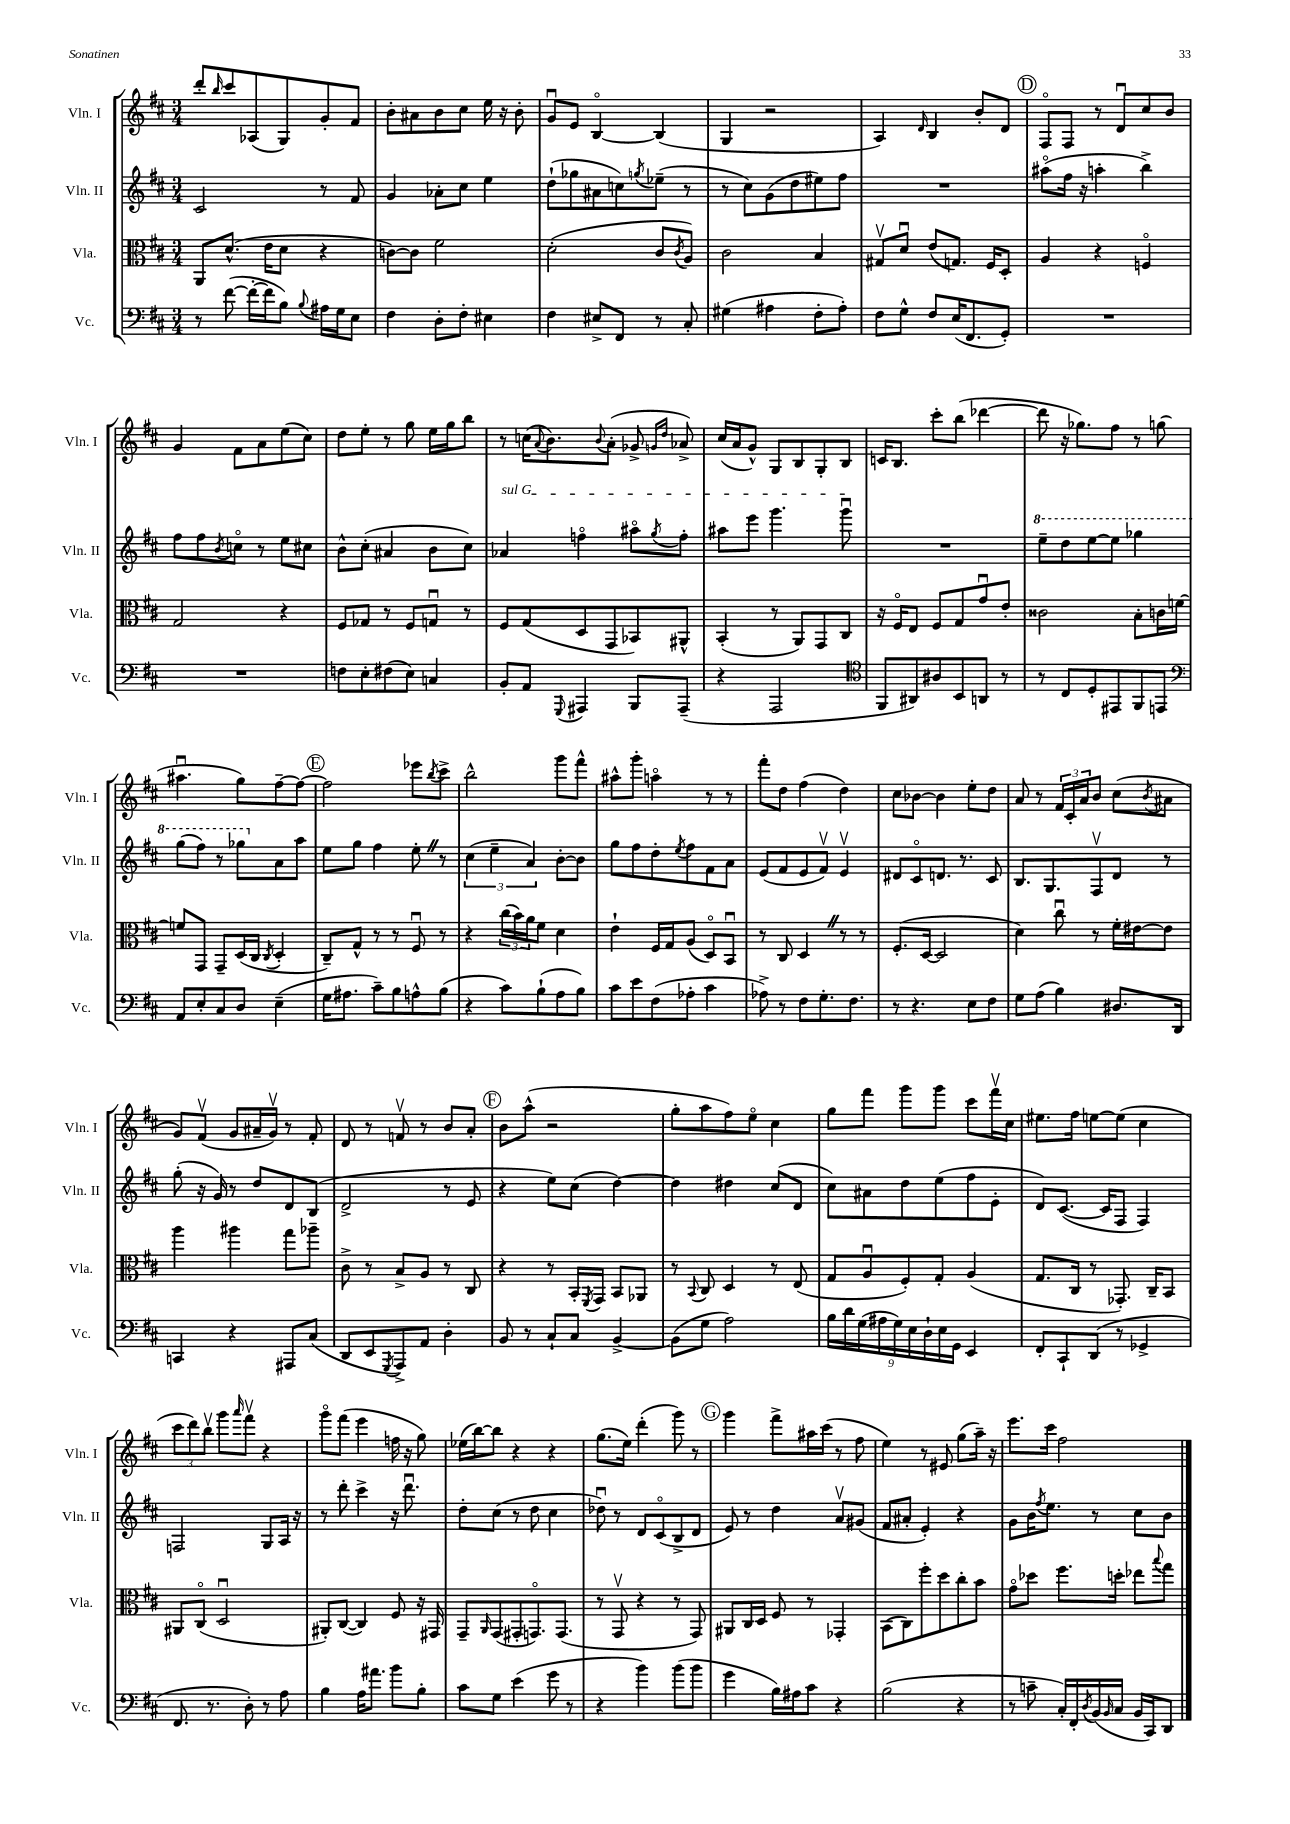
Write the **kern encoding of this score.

**kern	**kern	**kern	**kern
*part4	*part3	*part2	*part1
*staff4	*staff3	*staff2	*staff1
*I"Vc.	*I"Vla.	*I"Vln. II	*I"Vln. I
*I'Vc.	*I'Vla.	*I'Vln. II	*I'Vln. I
*clefF4	*clefC3	*clefG2	*clefG2
*k[f#c#]	*k[f#c#]	*k[f#c#]	*k[f#c#]
*M3/4	*M3/4	*M3/4	*M3/4
=21	=21	=21	=21
8r	8AA/L	2c#/	8ddd'/L
.	.	.	16qqbb/
([8f#\	(8.d^^/J	.	8ccc#/
16f#'\LL_	.	.	(8A-X/
16f#\J]	16e\KL	.	.
8B\J)	8d\J	.	8G/)
8qqB/	.	.	.
16A#X\LL	4r	8r	8g'/
16G\J	.	.	.
8E\J	.	8f#/	8f#/J
=22	=22	=22	=22
4F#\	[8cn\L)	4g/	8b'\L
.	8c\J]	.	8a#X\
8D'\L	2f#\	8a-X'\L	8b\
8F#'\J	.	8cc#\J	8cc#\J
4E#X\	.	4ee\	16ee\
.	.	.	16r
.	.	.	8b'\
=23	=23	=23	=23
4F#\	(2d'\	(8dd`\L	8gu/L
.	.	8gg-X\	8e/J
8E#X^/L	.	8a#X\	[4B/
8FF#/J	.	8ccn\)	.
.	.	8qggn/	.
8r	8c#/L	(8ee-X~\J	(4B/]
.	8qc#/	.	.
8C#'/	8A/J)	8r	.
=24	=24	=24	=24
(4G#X\	2c#\	8r	4G/
.	.	8cc#\L)	.
4A#X\	.	(8g\	2r
.	.	8dd\	.
8F#'\L	4B/	8ee#X\)	.
8A#'\J)	.	8ff#\J	.
=25	=25	=25	=25
8F#\L	8G#Xv/L	2.r	4A/)
8G^^\J	8du/J	.	.
.	.	.	16qqd/
8F#/L	(8e/L	.	4B/
(16E/K	8.Gn/J)	.	.
8.FF#/	.	.	.
.	.	.	8b'/L
.	16F#/KL	.	.
8GG'/J)	8D'/J	.	8d/J
!!LO:REH:place=s1:t=D
=26	=26	=26	=26
2.r	4A/	(8aa#X\L	8F#/L
.	.	16ff#\Jk	8F#/J
.	.	16r	.
.	4r	4aan'\	8r
.	.	.	8du/L
.	4Fn/	4bb^\)	8cc#/
.	.	.	8b/J
!!LO:LB:g=z
=27	=27	=27	=27
2.r	2G/	8ff#\L	4g/
.	.	8ff#\	.
.	.	8qb/	.
.	.	8ccn\J	8f#\L
.	.	8r	8a\
.	4r	8ee\L	(8ee\
.	.	8cc#X\J	8cc#\J)
=28	=28	=28	=28
8Fn\L	8F#/L	8b^^\L	8dd\L
8E'\	8G-X/J	(8cc#'\J	8ee'\J
(8F#X\	8r	4a#X/	8r
8E\J)	8F#/L	.	8gg\
4Cn/	8Gnu/J	8b\L	16ee\LL
.	.	.	16gg\J
.	8r	8cc#\J)	8bb\J
=29	=29	=29	=29
!	!	!LO:TX:a:i:t=sul G	!
8BB'/L	8F#/L	4a-X/	8r
8AA/J	(8G/	.	(16ccn\KL
.	.	.	8qqa/
.	.	.	8.b\)
8qqGGG/	.	.	.
4AAA#X/	8D/	4ffn\	.
.	.	.	8qqb/
.	8GG/	.	(8a'\J
8BBB/L	8BB-X/)	8aa#X\L	8g-X^/
.	.	.	16qqgn/LL
.	.	8qgg/	16qqdd/JJ
(8AAA#~/J	8AA#X^^/J	8ff'\J	8a-X^/)
=30	=30	=30	=30
4r	(4BB'/	8aa#X\L	(16cc#/LL
.	.	.	16a/J
.	.	8eee\J	8g^^/J)
2AAA/	8r	4.ggg\	8G/L
.	8AA/L)	.	8B/
.	8GG/	.	8G'/
.	8C#/J	8gggu\	8B/J
=31	=31	=31	=31
*clefC4	*	*	*
8FF#/L	16r	2.r	16cn/KL
.	16F#/KL	.	8.B/J
8AA#X/)	8E/J	.	.
8A#X/	8F#/L	.	8ccc#'\L
8BB/	8G/	.	(8bb\J
8AAn/J	8gu/	.	[4ddd-X\
8r	8e'/J	.	.
=32	=32	=32	=32
*	*	*8va	*
8r	2c##X\	8eee~\L	8ddd-\]
8C#/L	.	8ddd\	16r
.	.	.	8.gg-X\L)
8D'/	.	[8eee\	.
8EE#X/	.	8eee\J]	8ff#\J
8FF#/	8B'\L	4ggg-X\	8r
8EEn/J	16cn\L	.	(8ggn\
.	[16fn\JJ	.	.
!!LO:LB:g=z
=33	=33	=33	=33
*clefF4	*	*	*
8AA/L	8fn/L]	(8ggg\L	4.aa#Xu\
8E'/	8GG/J	8fff#\J)	.
8C#/	8GG~/L	8r	.
8D/J	(16D/L	8ggg-X\L	8gg\L)
.	16C#/JJ	.	.
.	8qC#/	.	.
*	*	*X8va	*
(4E~\	4D'/	8a\	[8ff#~\
.	.	8aa\J	8ff#\J_
!!LO:REH:place=s1:t=E
=34	=34	=34	=34
16G\KL	8C#~/L)	8ee\L	2ff#\]
8.A#X\J	.	.	.
.	8G^^/J	8gg\J	.
8c#~\L)	8r	4ff#\	.
8B\	8r	.	.
8An^^\	8F#u/	8ee'Z\	8eee-X\L
.	.	.	8qbb/
(8B\J	8r	8r	8ccc#^\J
=35	=35	=35	=35
4r	4r	(6cc#\	2bb^^\
.	.	6ee~\	.
8c#\L)	(24cc#\LL	.	.
.	24b\)	.	.
.	24a\J	6a/)	.
(8B`\	8f#\J	.	.
8A\	4d\	[8b'\L	8ggg\L
8B\J)	.	8b\J]	8fff#^^\J
=36	=36	=36	=36
8c#\L	4e`\	8gg\L	8aa#X^^\L
8e\	.	8ff#\	8ggg'\J
(8F#\	16F#/LL	8dd'\	4aan\
.	16G/J	.	.
.	.	8qee/	.
8A-X'\J	(8A/J	8ff#\	.
4c#\	8D/L)	8f#\	8r
.	8BBu/J	8a\J	8r
=37	=37	=37	=37
8A-X^\)	8r	(8e/L	8fff#'\L
8r	8C#/	8f#/	8dd\J
8F#\L	4DZ/	8e/	(4ff#\
8.G'\	.	8f#v/J)	.
.	8r	4ev/	4dd\)
8.F#\J	.	.	.
.	8r	.	.
=38	=38	=38	=38
8r	(8.F#'/L	8d#X/L	8cc#\L
4.r	.	8c#/	[8b-X\J
.	[16D/Jk	.	.
.	2D/]	8.dn/J	4b-\]
.	.	8.r	.
8E\L	.	.	8ee'\L
8F#\J	.	8c#/	8dd\J
=39	=39	=39	=39
8G\L	4d\)	8.B/L	8a/
(8A\J	.	.	8r
.	.	8.G/	.
4B\)	8cc#u\	.	24f#/LL
.	.	.	24c#'/
.	.	.	24a/J
.	8r	8F#v/	8b/J
8.D#X/L	16f#'\LL	8d/J	(8cc#\L
.	[16e#X\J	.	.
.	.	.	8qb/
.	8e#\J]	8r	8a#X\J
16DD/Jk	.	.	.
!!LO:LB:g=z
=40	=40	=40	=40
4CCn/	4aa\	(8gg'\	8g/L)
.	.	16r	(8f#v/J
.	.	16g/)	.
4r	4aa#X\	8r	8g/L
.	.	8dd/L	16a#X~/L
.	.	.	16gv/JJ)
8AAA#X/L	8gg\L	8d/	8r
(8C#/J	8aa-X~\J	(8B/J	8f#'/
=41	=41	=41	=41
8DD/L	8c#^\	2d^/	8d/
8EE/	8r	.	8r
8qGGG/	.	.	.
8AAA^/)	8B^/L	.	8fnv/
8AA/J	8A/J	.	8r
4D'\	8r	8r	8b/L
.	8C#/	8e/	8a'/J
!!LO:REH:place=s1:t=F
=42	=42	=42	=42
8BB/	4r	4r	8b\L
8r	.	.	(8aa^^\J
8C#`/L	8r	8ee\L)	2r
8C#/J	16BB'/LL	(8cc#\J	.
.	8qFF#/	.	.
.	16GG/JJ	.	.
[4BB^/	8BB/L	[4dd\)	.
.	8AA-X/J	.	.
=43	=43	=43	=43
(8BB\L]	8r	4dd\]	8gg'\L
.	8qqBB/	.	.
8G\J	8C#/	.	8aa\
2A\)	4D/	4dd#X\	8ff#\)
.	.	.	8ee\J
.	8r	(8cc#/L	4cc#\
.	(8E/	8d/J	.
=44	=44	=44	=44
18B\LL	8G/L	8cc#\L)	8gg\L
18d\	.	.	.
(18G\	.	.	.
.	8Au/	8a#X\	8fff#\J
18A#X\	.	.	.
18G\)	.	.	.
.	8F#'/)	8dd\	8ggg\L
18E\	.	.	.
18D`\	.	.	.
.	8G'/J	(8ee\	8ggg\J
18E\	.	.	.
18GG\JJ	.	.	.
4EE/	(4A/	8ff#\	8ccc#\L
.	.	8e'\J	16fff#v\L
.	.	.	16cc#\JJ
=45	=45	=45	=45
8FF#'/L	8.G/L	8d/L)	8.ee#X\L
8CC#`/	.	([8.c#/J	.
.	16C#/Jk	.	16ff#\Jk
(8DD/J	8r	.	[8een\L
.	.	16c#/KL]	.
8r	8.GG-X'/)	8F#/J	(8ee\J]
4GG-X^/	.	4F#/)	4cc#\
.	16C#~/KL	.	.
.	8BB/J	.	.
!!LO:LB:g=z
=46	=46	=46	=46
8.FF#/	8AA#X/L	2Fn/	12ccc#\L
.	.	.	12ddd\)
.	(8C#/J	.	.
.	.	.	12bbv\J
8.r	.	.	.
.	2Du/	.	8ggg\L
.	.	.	16qqaaa/
8D'\)	.	.	8fff#v\J
8r	.	8G/L	4r
8A\	.	16A/Jk	.
.	.	16r	.
=47	=47	=47	=47
4B\	8AA#X'/L)	8r	8ggg\L
.	([8C#/J	8ddd'\	(8fff#\J
16A\KL	4C#/])	4ccc#^\	4eee\
8.a#X\J	.	.	.
8b\L	8F#/	16r	16ffn\
.	.	8.dddu\	16r
8B'\J	16r	.	8gg\)
.	16GG#X/	.	.
=48	=48	=48	=48
8c#\L	8GG~/L	8dd'\L	(16ee-X\LL
.	.	.	[16bb\J)
.	16qqAA/	.	.
8G\J	(8GG/	(8cc#\J	8bb\J]
(4e\	8GG#X'/	8r	4r
.	8.GGn/)	8dd\	.
8g\	.	4cc#\	4r
.	(8.GG/J	.	.
8r	.	.	.
=49	=49	=49	=49
4r	8r	8dd-Xu\)	(8.gg\L
.	8GGv/	8r	.
.	.	.	16ee\Jk)
4b\)	4r	8d/L	(4ddd'\
.	.	(8c#/	.
(8b\L	8r	8B^/	8ggg\)
8b\J	8GG/)	8d/J	8r
!!LO:REH:place=s1:t=G
=50	=50	=50	=50
4g\	8AA#X/L	8e/)	4ggg\
.	16C#/L	8r	.
.	16D/JJ	.	.
16B\LL)	8F#/	4dd\	8fff#^\L
16A#X\J	.	.	.
8c#\J	8r	.	16aa#X\L
.	.	.	(16ccc#\JJ
4r	4GG-X'/	8av/L	8r
.	.	(8g#X/J	8ff#\
=51	=51	=51	=51
(2B\	(8BB\L	8f#/L	4ee\)
.	8C#\)	8a#X'/J	.
.	8ff#'\	4e'/)	8r
.	8dd\	.	8e#X/
4r	8cc#'\	4r	(8gg\L
.	8b\J	.	16aa~\Jk)
.	.	.	16r
=52	=52	=52	=52
8r	8g\L	8g\L	8.eee\L
8cn~\	8dd-X\J	16b\K	.
.	.	8qff#/	.
.	.	8.ee\J	16ccc#\Jk
16C#'/LL)	8.ff#\L	.	2ff#\
16FF#'/	.	.	.
8qD/	.	.	.
(16BB/	.	8r	.
16qqBB/	.	.	.
16C#/JJ	16ddn'\Jk	.	.
16BB/LL	8ee-X\L	8cc#\L	.
16CC#/J)	.	.	.
.	8qqbb/	.	.
8DD/J	8gg\J	8b\J	.
==	==	==	==
*-	*-	*-	*-
